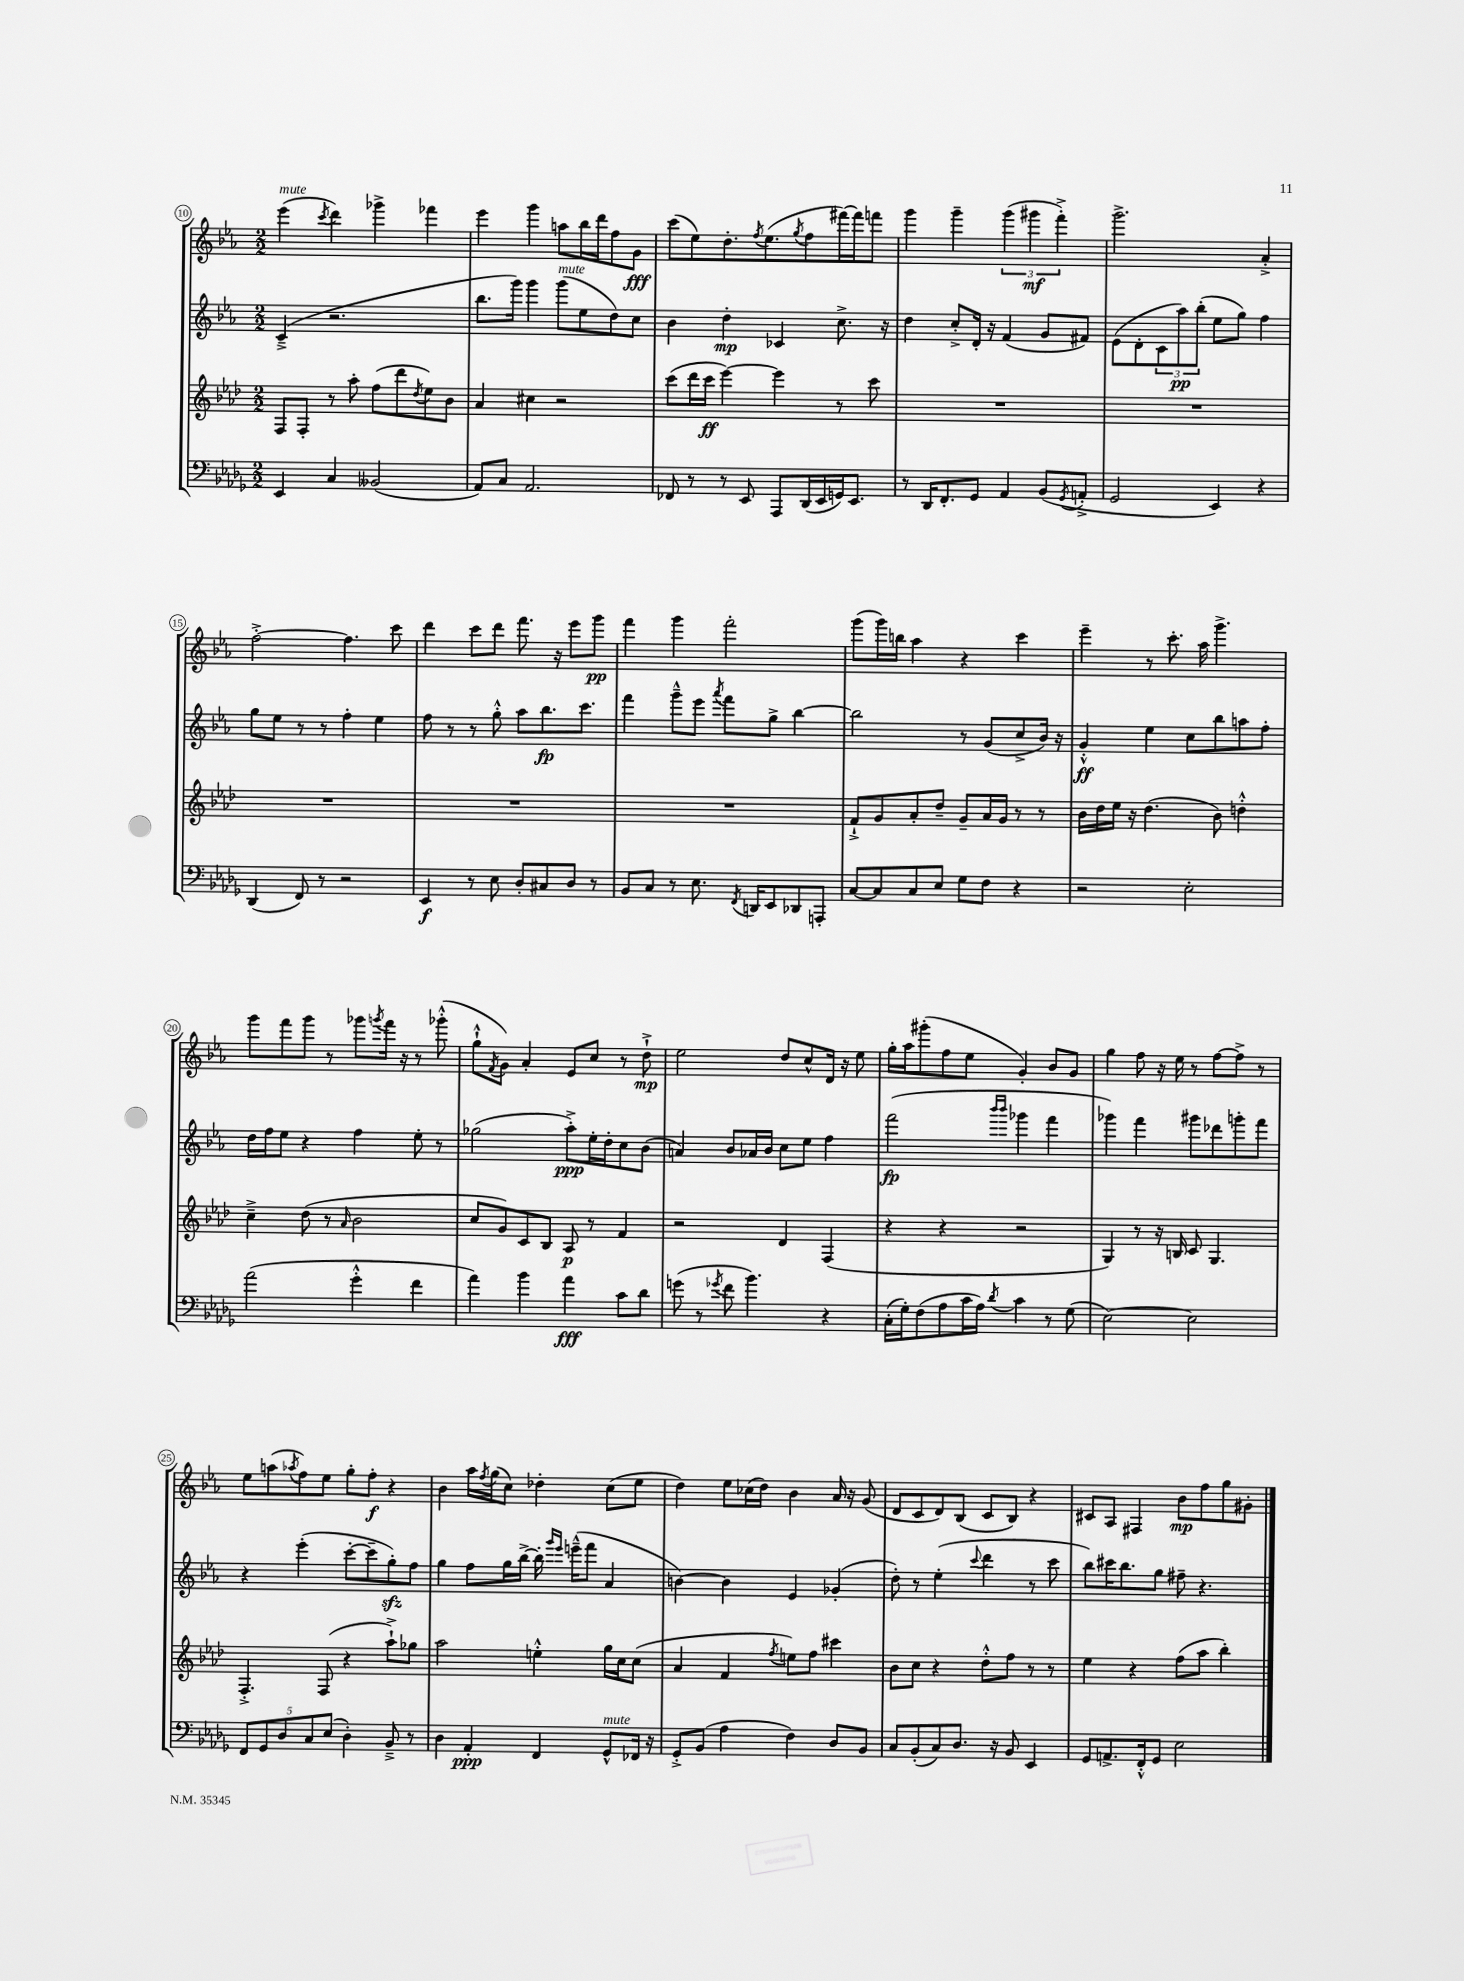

**kern	**dynam	**kern	**dynam	**kern	**dynam	**kern	**dynam
*part4	*part4	*part3	*part3	*part2	*part2	*part1	*part1
*staff4	*staff4	*staff3	*staff3	*staff2	*staff2	*staff1	*staff1
*clefF4	*	*clefG2	*	*clefG2	*	*clefG2	*
*k[b-e-a-d-g-]	*	*k[b-e-a-d-]	*	*k[b-e-a-]	*	*k[b-e-a-]	*
*M2/2	*	*M2/2	*	*M2/2	*	*M2/2	*
=10	=10	=10	=10	=10	=10	=10	=10
!	!	!	!	!	!	!LO:TX:a:i:t=mute	!
4EE-/	.	8F/L	.	(4c~^/	.	(4eee-\	.
.	.	8F'/J	.	.	.	.	.
.	.	.	.	.	.	8qccc/	.
4C/	.	8r	.	2.r	.	4ddd\)	.
.	.	8aa-'\	.	.	.	.	.
(2BB--X/	.	(8ff\L	.	.	.	4ggg-X^\	.
.	.	8ddd-\	.	.	.	.	.
.	.	8qdd-/	.	.	.	.	.
.	.	8ee-\)	.	.	.	4fff-X\	.
.	.	8b-\J	.	.	.	.	.
=11	=11	=11	=11	=11	=11	=11	=11
8AA-/L)	.	4a-/	.	8.bb-\L	.	4eee-\	.
8C/J	.	.	.	.	.	.	.
.	.	.	.	16ggg\Jk)	.	.	.
2.AA-/	.	4cc#X\	.	4ggg\	.	4ggg\	.
!	!	!	!	!LO:TX:a:i:t=mute	!	!	!
.	.	2r	.	(8ggg\L	.	8aan\L	.
.	.	.	.	8ee-\	.	16bb-\L	.
.	.	.	.	.	.	16ddd\J	.
.	.	.	.	8dd\)	.	8ff\	.
.	.	.	.	8cc\J	.	8g\J	fff
=12	=12	=12	=12	=12	=12	=12	=12
8FF-X/	.	(8ccc\L	.	4b-\	.	(8ccc\L	.
8r	.	16ddd-\L	.	.	.	8ee-\)	.
.	.	16ccc\JJ	ff	.	.	.	.
8r	.	[4eee-\)	.	4dd'\	mp	8.dd'\	.
8EE-/	.	.	.	.	.	.	.
.	.	.	.	.	.	8qff/	.
.	.	.	.	.	.	(8.ee-\	.
8AAA-/L	.	4eee-\]	.	4c-X/	.	.	.
.	.	.	.	.	.	8qgg/	.
(16DD-/L	.	.	.	.	.	8ff\	.
16EE-/	.	.	.	.	.	.	.
16GGn/J)	.	8r	.	8.cc^\	.	[16fff#X\L)	.
8.EE-/J	.	.	.	.	.	16fff#\J]	.
.	.	8ccc\	.	.	.	8fffn\J	.
.	.	.	.	16r	.	.	.
=13	=13	=13	=13	=13	=13	=13	=13
8r	.	1r	.	4dd\	.	4ggg\	.
16DD-/KL	.	.	.	.	.	.	.
8.FF'/	.	.	.	.	.	.	.
.	.	.	.	8cc'^/L	.	4ggg~\	.
8GG-/J	.	.	.	16d'/Jk	.	.	.
.	.	.	.	16r	.	.	.
4AA-/	.	.	.	(4f/	.	(6ggg\	.
.	.	.	.	.	.	6ggg#X\	mf
(8BB-/L	.	.	.	8g/L	.	.	.
.	.	.	.	.	.	6fff'^\)	.
8qGG-/	.	.	.	.	.	.	.
8AAn'^/J	.	.	.	8f#X/J)	.	.	.
=14	=14	=14	=14	=14	=14	=14	=14
2GG-/	.	1r	.	(8e-\L	.	2.ggg^\	.
.	.	.	.	8d'\	.	.	.
.	.	.	.	12c\	.	.	.
.	.	.	.	12aa-\)	pp	.	.
.	.	.	.	(12bb-'\J	.	.	.
4EE-/)	.	.	.	8ee-\L	.	.	.
.	.	.	.	8gg\J)	.	.	.
4r	.	.	.	4ff\	.	4a-'^/	.
!!LO:LB:g=z
=15	=15	=15	=15	=15	=15	=15	=15
(4DD-/	.	1r	.	8gg\L	.	[2ff'^\	.
.	.	.	.	8ee-\J	.	.	.
8FF/)	.	.	.	8r	.	.	.
8r	.	.	.	8r	.	.	.
2r	.	.	.	4ff'\	.	4.ff\]	.
.	.	.	.	4ee-\	.	.	.
.	.	.	.	.	.	8ccc\	.
=16	=16	=16	=16	=16	=16	=16	=16
4EE-/	f	1r	.	8ff\	.	4ddd\	.
.	.	.	.	8r	.	.	.
8r	.	.	.	8r	.	8ccc\L	.
8E-\	.	.	.	8gg'^^\	.	8ddd\J	.
8D-'/L	.	.	.	8aa-\L	.	8.fff\	.
8C#X/	.	.	.	8.bb-\	fp	.	.
.	.	.	.	.	.	16r	.
8D-/J	.	.	.	.	.	8eee-\L	.
.	.	.	.	8.ccc\J	.	.	.
8r	.	.	.	.	.	8ggg\J	pp
=17	=17	=17	=17	=17	=17	=17	=17
8BB-/L	.	1r	.	4fff\	.	4fff\	.
8C/J	.	.	.	.	.	.	.
8r	.	.	.	8ggg~^^\L	.	4ggg\	.
8.E-\	.	.	.	8eee-\J	.	.	.
.	.	.	.	8qaaa-/	.	.	.
.	.	.	.	8fff\L	.	2fff'\	.
8qFF/	.	.	.	.	.	.	.
16DDn/KL	.	.	.	.	.	.	.
8EE-/	.	.	.	8gg^\J	.	.	.
8DD-X/	.	.	.	[4bb-\	.	.	.
8AAAn'/J	.	.	.	.	.	.	.
=18	=18	=18	=18	=18	=18	=18	=18
[8C/L	.	8f`^/L	.	2bb-\]	.	(8ggg\L	.
8C/]	.	8g/	.	.	.	16ggg\L)	.
.	.	.	.	.	.	16bbn\JJ	.
8C/	.	8a-'/	.	.	.	4aa-\	.
8E-/J	.	8dd-~/J	.	.	.	.	.
8G-\L	.	8g~/L	.	8r	.	4r	.
8F\J	.	16a-/L	.	(8g/L	.	.	.
.	.	16g/JJ	.	.	.	.	.
4r	.	8r	.	8cc^/	.	4ccc\	.
.	.	8r	.	16b-/Jk)	.	.	.
.	.	.	.	16r	.	.	.
=19	=19	=19	=19	=19	=19	=19	=19
2r	.	16b-\LL	.	4g'^^/	ff	4eee-~\	.
.	.	16dd-\	.	.	.	.	.
.	.	16ee-\JJ	.	.	.	.	.
.	.	16r	.	.	.	.	.
.	.	(4.dd-\	.	4ee-\	.	8r	.
.	.	.	.	.	.	8.ccc'\	.
2E-'\	.	.	.	8cc\L	.	.	.
.	.	.	.	.	.	16aa-\	.
.	.	8b-\)	.	8bb-\	.	4.ggg^\	.
.	.	4ddn'^^\	.	8aan\	.	.	.
.	.	.	.	8ff'\J	.	.	.
!!LO:LB:g=z
=20	=20	=20	=20	=20	=20	=20	=20
(2a-\	.	4cc~^\	.	16dd\LL	.	8ggg\L	.
.	.	.	.	16ff\J	.	.	.
.	.	.	.	8ee-\J	.	8fff\	.
.	.	(8dd-\	.	4r	.	8ggg\J	.
.	.	8r	.	.	.	8r	.
.	.	16qqa-/	.	.	.	.	.
4g-'^^\	.	2b-\	.	4ff\	.	8ggg-X\L	.
.	.	.	.	.	.	8qgggn/	.
.	.	.	.	.	.	16fff\Jk	.
.	.	.	.	.	.	16r	.
4f\	.	.	.	8ee-'\	.	8r	.
.	.	.	.	8r	.	(8ggg-X'^^\	.
=21	=21	=21	=21	=21	=21	=21	=21
4a-\)	.	8cc/L	.	(2gg-X\	.	8gg`^^\L	.
.	.	.	.	.	.	8qf/	.
.	.	8g/)	.	.	.	8g\J)	.
4b-\	.	8c/	.	.	.	4a-'/	.
.	.	8B-/J	.	.	.	.	.
4a-\	fff	8A-/	p	8aa-'^\L)	ppp	8e-/L	.
.	.	8r	.	16ee-'\L	.	8cc/J	.
.	.	.	.	16dd'\J	.	.	.
8c\L	.	4f/	.	8cc\	.	8r	.
8d-\J	.	.	.	(8b-\J	.	8dd`^\	mp
=22	=22	=22	=22	=22	=22	=22	=22
(8gn\	.	2r	.	4an/)	.	2ee-\	.
8r	.	.	.	.	.	.	.
8qg-X/	.	.	.	.	.	.	.
8f\	.	.	.	8b-/L	.	.	.
4.b-\)	.	.	.	16a-X/L	.	.	.
.	.	.	.	16b-/JJ	.	.	.
.	.	4d-/	.	8cc\L	.	8dd/L	.
.	.	.	.	8ee-\J	.	8cc^^/	.
4r	.	(4F/	.	4ff\	.	16d/Jk	.
.	.	.	.	.	.	16r	.
.	.	.	.	.	.	8ee-\	.
=23	=23	=23	=23	=23	=23	=23	=23
(16C'\LL	.	4r	.	(2fff\	fp	16gg'\LL	.
16G-'\J)	.	.	.	.	.	16aa-\J	.
(8F\	.	.	.	.	.	(8ggg#X'\	.
8A-\	.	4r	.	.	.	8ff\	.
16c\L	.	.	.	.	.	8ee-\J	.
16A-\JJ)	.	.	.	.	.	.	.
.	.	.	.	16qqbbb-/LL	.	.	.
8qd-/	.	.	.	16qqbbb-/JJ	.	.	.
4c\	.	2r	.	4ggg-X\	.	4g'/)	.
8r	.	.	.	4fff\	.	8b-/L	.
(8G-\	.	.	.	.	.	8g/J	.
=24	=24	=24	=24	=24	=24	=24	=24
[2E-\)	.	4G/)	.	4ggg-X\)	.	4gg\	.
.	.	8r	.	4fff\	.	8ff\	.
.	.	16r	.	.	.	16r	.
.	.	16Bn/	.	.	.	16ee-\	.
2E-\]	.	8c/	.	8ggg#X\L	.	8r	.
.	.	4.G/	.	8ddd-X\	.	[8ff\L	.
.	.	.	.	8gggn'\	.	8ff^\J]	.
.	.	.	.	8fff\J	.	8r	.
!!LO:LB:g=z
=25	=25	=25	=25	=25	=25	=25	=25
10FF/L	.	4.F'^/	.	4r	.	8ee-\L	.
10GG-/	.	.	.	.	.	.	.
.	.	.	.	.	.	(8aan\	.
10D-/	.	.	.	.	.	.	.
.	.	.	.	.	.	8qaa-X/	.
.	.	.	.	(4eee-'\	.	8ff\)	.
10C/	.	.	.	.	.	.	.
.	.	(8F/	.	.	.	8ee-\J	.
(10E-/J	.	.	.	.	.	.	.
4D-'\)	.	4r	.	[8ccc'\L	.	8gg'\L	.
.	.	.	.	8ccc~\]	.	8ff'\J	f
8BB-~^/	.	8aa-`^\L)	.	8ggzz'\)	.	4r	.
8r	.	8gg-X\J	.	8ff\J	.	.	.
=26	=26	=26	=26	=26	=26	=26	=26
4D-\	.	2aa-\	.	4gg\	.	4b-\	.
4AA-'/	ppp	.	.	8ff\L	.	16aa-\LL	.
.	.	.	.	.	.	8qff/	.
.	.	.	.	.	.	(16gg\J	.
.	.	.	.	16gg\L	.	8cc\J)	.
.	.	.	.	[16bb-^\JJ	.	.	.
4FF/	.	4een'^^\	.	16bb-'\]	.	4dd-X'\	.
.	.	.	.	16qqggg/LL	.	.	.
.	.	.	.	16qqeee-/JJ	.	.	.
.	.	.	.	(16eeen~^^\KL	.	.	.
.	.	.	.	8fff\J	.	.	.
!LO:TX:a:i:t=mute	!	!	!	!	!	!	!
8GG-^^/L	.	16gg\LL	.	4a-/	.	(8cc\L	.
.	.	16cc\J	.	.	.	.	.
16FF-X/Jk	.	(8cc\J	.	.	.	8ee-\J	.
16r	.	.	.	.	.	.	.
=27	=27	=27	=27	=27	=27	=27	=27
8GG-'^/L	.	4a-/	.	[4bn\)	.	4dd\)	.
(8BB-/J	.	.	.	.	.	.	.
4A-\	.	4f/	.	4b\]	.	8ee-\L	.
.	.	.	.	.	.	(16cc-X\L	.
.	.	.	.	.	.	16dd\JJ)	.
.	.	8qff/	.	.	.	.	.
4F\)	.	8een\L)	.	4e-/	.	4b-\	.
.	.	8ff\J	.	.	.	.	.
8D-/L	.	4ccc#X\	.	(4g-X'/	.	16a-/	.
.	.	.	.	.	.	16r	.
8BB-/J	.	.	.	.	.	(8g/	.
=28	=28	=28	=28	=28	=28	=28	=28
8C/L	.	8b-\L	.	8dd'\)	.	8d/L	.
(8BB-'/	.	8cc\J	.	8r	.	8c/	.
8C/)	.	4r	.	(4ee-'\	.	8d/)	.
8.D-/J	.	.	.	.	.	(8B-/J	.
.	.	.	.	8qqccc/	.	.	.
.	.	8dd-'^^\L	.	4ddd\	.	8c/L	.
16r	.	.	.	.	.	.	.
8BB-/	.	8ff\J	.	.	.	8B-/J)	.
4EE-/	.	8r	.	8r	.	4r	.
.	.	8r	.	8ccc\	.	.	.
=29	=29	=29	=29	=29	=29	=29	=29
8GG-/L	.	4ee-\	.	8bb-\L)	.	8c#X/L	.
8.AAn^/	.	.	.	16ccc#X\K	.	8A-/J	.
.	.	.	.	8.bb-\	.	.	.
.	.	4r	.	.	.	4F#X/	.
16FF'^^/k	.	.	.	.	.	.	.
8GG-/J	.	.	.	8gg\J	.	.	.
2E-\	.	(8ff\L	.	8ff#X~\	.	8b-\L	mp
.	.	8aa-\J	.	4.r	.	8ff\	.
.	.	4bb-'\)	.	.	.	8gg\	.
.	.	.	.	.	.	8g#X'\J	.
==	==	==	==	==	==	==	==
*-	*-	*-	*-	*-	*-	*-	*-
